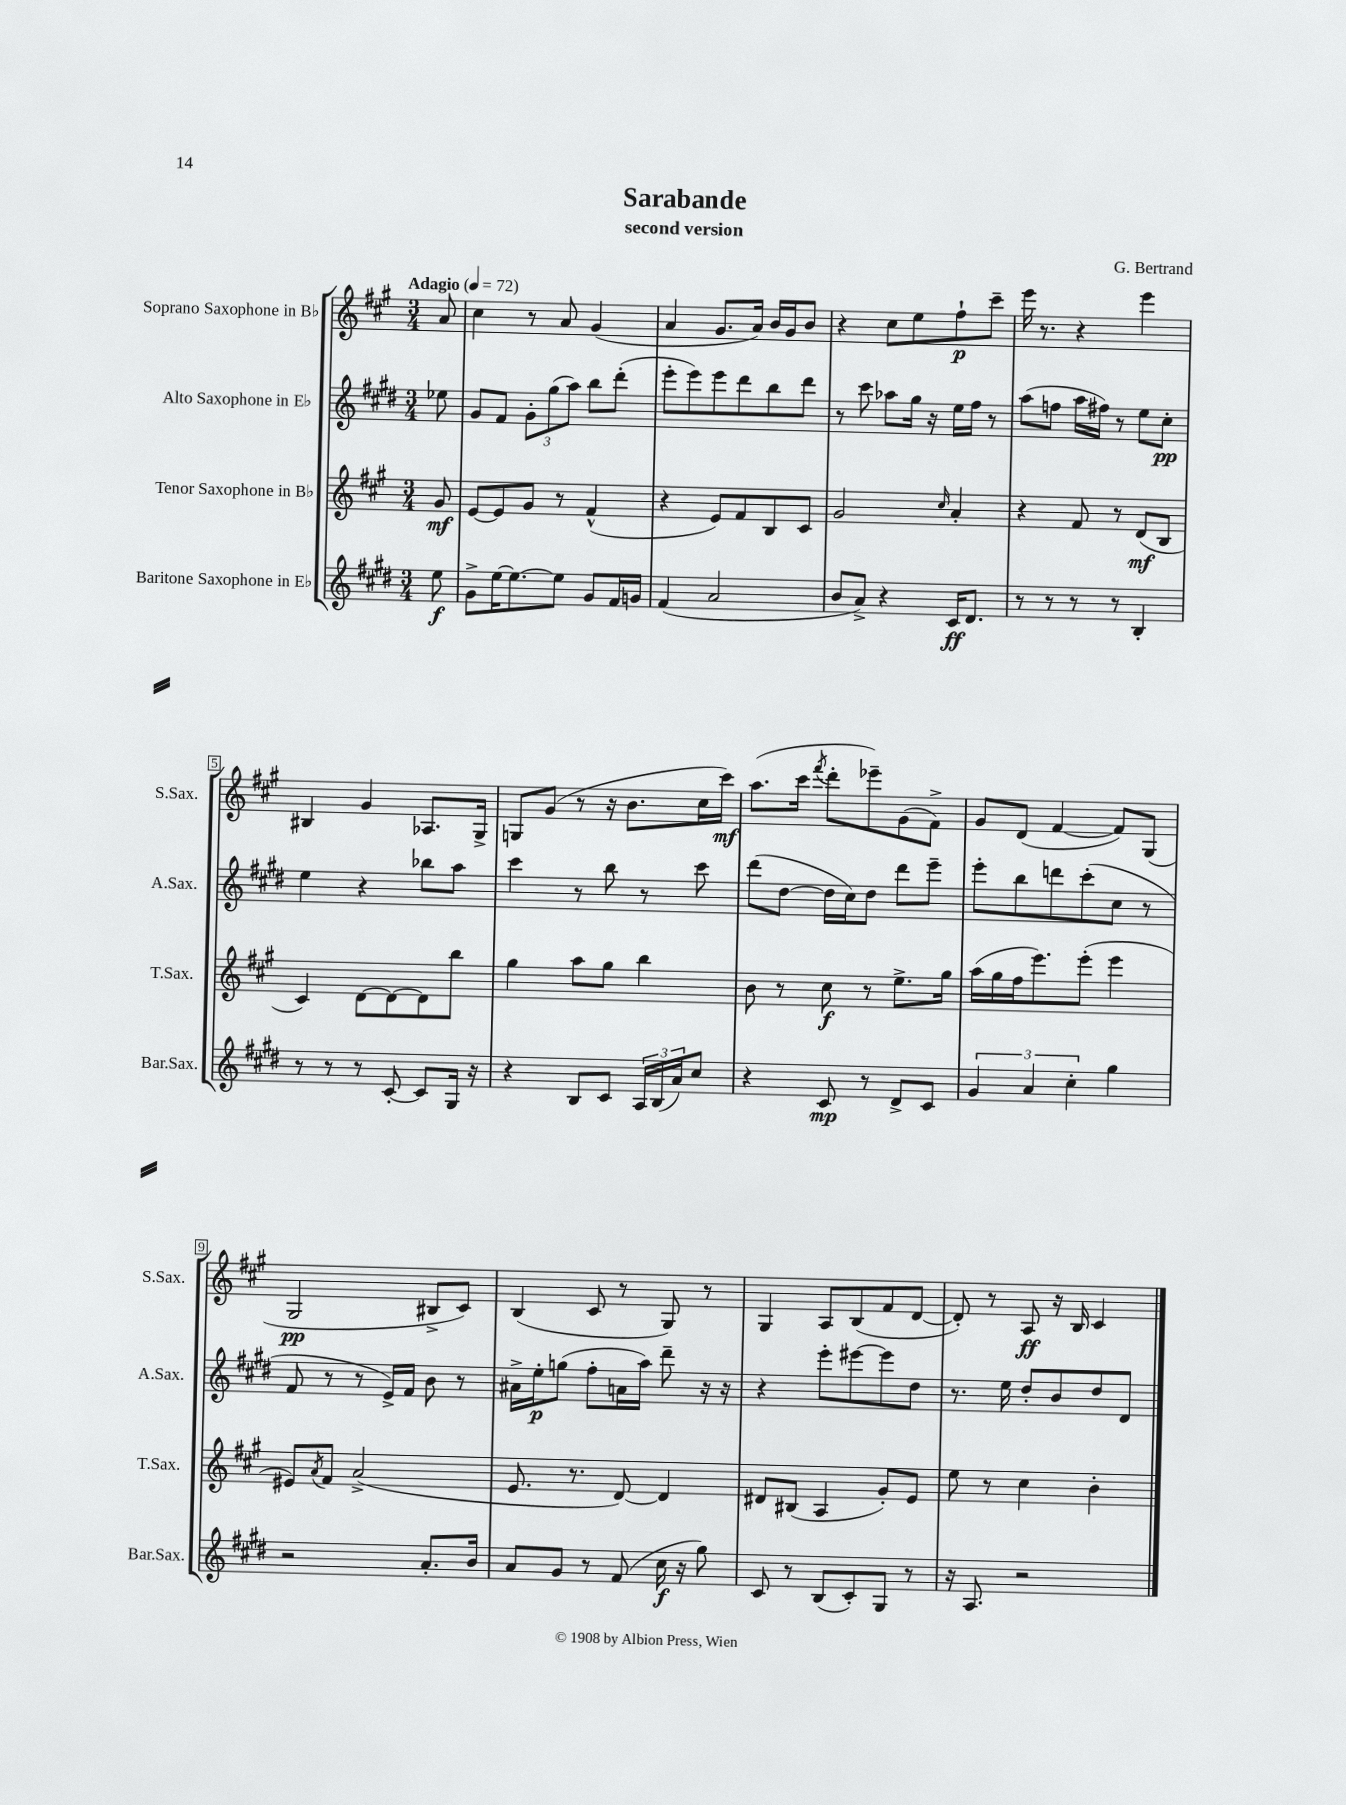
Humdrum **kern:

**kern	**dynam	**kern	**dynam	**kern	**dynam	**kern	**dynam
*part4	*part4	*part3	*part3	*part2	*part2	*part1	*part1
*staff4	*staff4	*staff3	*staff3	*staff2	*staff2	*staff1	*staff1
*I"Baritone Saxophone in E♭	*	*I"Tenor Saxophone in B♭	*	*I"Alto Saxophone in E♭	*	*I"Soprano Saxophone in B♭	*
*I'Bar.Sax.	*	*I'T.Sax.	*	*I'A.Sax.	*	*I'S.Sax.	*
*clefG2	*	*clefG2	*	*clefG2	*	*clefG2	*
*k[f#c#g#d#]	*	*k[f#c#g#]	*	*k[f#c#g#d#]	*	*k[f#c#g#]	*
*M3/4	*	*M3/4	*	*M3/4	*	*M3/4	*
*MM72	*	*MM72	*	*MM72	*	*MM72	*
=	=	=	=	=	=	=	=
!	!	!	!	!	!	!LO:TX:a:B:t=Adagio	!
8ee\	f	8g#/	mf	8ee-X\	.	8a/	.
=1	=1	=1	=1	=1	=1	=1	=1
8g#^\L	.	[8e/L	.	8g#/L	.	4cc#\	.
[16ee\K	.	8e/]	.	8f#/J	.	.	.
8.ee\_	.	.	.	.	.	.	.
.	.	8g#/J	.	12g#'\L	.	8r	.
.	.	.	.	(12gg#\	.	.	.
8ee\J]	.	8r	.	.	.	8a/	.
.	.	.	.	12aa\J)	.	.	.
8g#/L	.	(4f#^^/	.	8bb\L	.	(4g#/	.
16f#/L	.	.	.	(8ddd#'\J	.	.	.
16gn/JJ	.	.	.	.	.	.	.
=2	=2	=2	=2	=2	=2	=2	=2
(4f#/	.	4r	.	8eee'\L	.	4a/	.
.	.	.	.	8eee\)	.	.	.
2a/	.	8e/L)	.	8eee\	.	8.g#/L	.
.	.	8f#/	.	8ddd#\	.	.	.
.	.	.	.	.	.	16a/Jk)	.
.	.	8B/	.	8bb\	.	16b/LL	.
.	.	.	.	.	.	16g#/J	.
.	.	8c#/J	.	8ddd#\J	.	8b/J	.
=3	=3	=3	=3	=3	=3	=3	=3
8b/L	.	2g#/	.	8r	.	4r	.
8a^/J)	.	.	.	8ccc#\	.	.	.
4r	.	.	.	8aa-X\L	.	8cc#\L	.
.	.	.	.	16gg#\Jk	.	8ee\	.
.	.	.	.	16r	.	.	.
.	.	16qqcc#/	.	.	.	.	.
16c#/KL	ff	4a'/	.	16ee\LL	.	8ff#`\	p
8.d#/J	.	.	.	16ff#\JJ	.	.	.
.	.	.	.	8r	.	8ccc#~\J	.
=4	=4	=4	=4	=4	=4	=4	=4
8r	.	4r	.	(8aa\L	.	16eee\	.
.	.	.	.	.	.	8.r	.
8r	.	.	.	8ffn\J	.	.	.
8r	.	8f#/	.	16aa\LL	.	4r	.
.	.	.	.	16ff#X\JJ)	.	.	.
8r	.	8r	.	8r	.	.	.
4B'/	.	(8d/L	mf	8ee\L	.	4eee\	.
.	.	8B/J	.	8cc#'\J	pp	.	.
!!LO:LB:g=z
=5	=5	=5	=5	=5	=5	=5	=5
8r	.	4c#/)	.	4ee\	.	4B#X/	.
8r	.	.	.	.	.	.	.
8r	.	[8d\L	.	4r	.	4g#/	.
[8c#'/	.	8d\_	.	.	.	.	.
8c#/L]	.	8d\]	.	8bb-X\L	.	8.A-X/L	.
16G#/Jk	.	8bb\J	.	8aa\J	.	.	.
16r	.	.	.	.	.	16G#^/Jk	.
=6	=6	=6	=6	=6	=6	=6	=6
4r	.	4gg#\	.	4ccc#\	.	8Gn/L	.
.	.	.	.	.	.	(8g#/J	.
8B/L	.	8aa\L	.	8r	.	8r	.
8c#/J	.	8gg#\J	.	8bb\	.	16r	.
.	.	.	.	.	.	8.b\L	.
24A/LL	.	4bb\	.	8r	.	.	.
(24B/	.	.	.	.	.	.	.
24a/J)	.	.	.	.	.	.	.
8cc#/J	.	.	.	8ccc#\	.	16cc#\L	.
.	.	.	.	.	.	16ccc#\JJ)	mf
=7	=7	=7	=7	=7	=7	=7	=7
4r	.	8b\	.	(8ddd#\L	.	(8.aa\L	.
.	.	8r	.	[8dd#\J	.	.	.
.	.	.	.	.	.	16ccc#\Jk	.
.	.	.	.	.	.	8qfff#/	.
8c#/	mp	8cc#\	f	16dd#\LL]	.	8ddd'\L	.
.	.	.	.	16cc#\J)	.	.	.
8r	.	8r	.	8dd#\J	.	8eee-X~\)	.
8d#^/L	.	8.ee^\L	.	8ddd#\L	.	(8g#\	.
8c#/J	.	.	.	8eee~\J	.	8f#^\J)	.
.	.	16gg#\Jk	.	.	.	.	.
=8	=8	=8	=8	=8	=8	=8	=8
6g#/	.	(16aa\LL	.	8eee'\L	.	8g#/L	.
.	.	16gg#\	.	.	.	.	.
.	.	16ff#\J	.	8bb\	.	(8d/J	.
6a/	.	.	.	.	.	.	.
.	.	8.eee\)	.	.	.	.	.
.	.	.	.	8dddn\	.	[4f#/	.
6cc#'\	.	.	.	.	.	.	.
.	.	(8eee'\J	.	(8ccc#'\	.	.	.
4gg#\	.	4eee\	.	8cc#\J	.	8f#/L])	.
.	.	.	.	8r	.	(8G#/J	.
!!LO:LB:g=z
=9	=9	=9	=9	=9	=9	=9	=9
2r	.	8e#X/L)	.	8f#/	.	2G#/	pp
.	.	8qa/	.	.	.	.	.
.	.	8f#/J	.	8r	.	.	.
.	.	(2a^/	.	8r	.	.	.
.	.	.	.	16e^/LL)	.	.	.
.	.	.	.	16f#/JJ	.	.	.
8.a'/L	.	.	.	8b\	.	8B#X^/L	.
.	.	.	.	8r	.	8c#/J)	.
16b/Jk	.	.	.	.	.	.	.
=10	=10	=10	=10	=10	=10	=10	=10
8a/L	.	8.e/	.	16a#X^\LL	.	(4B/	.
.	.	.	.	16ee'\J	p	.	.
8g#/J	.	.	.	(8ggn\J	.	.	.
.	.	8.r	.	.	.	.	.
8r	.	.	.	8ff#'\L	.	8c#/	.
(8f#/	.	[8d/)	.	16an\L	.	8r	.
.	.	.	.	16aa\JJ)	.	.	.
16cc#\	f	4d/]	.	8ddd#~\	.	8G#/)	.
16r	.	.	.	.	.	.	.
8gg#\)	.	.	.	16r	.	8r	.
.	.	.	.	16r	.	.	.
=11	=11	=11	=11	=11	=11	=11	=11
8c#/	.	8d#X/L	.	4r	.	4G#/	.
8r	.	(8B#X/J	.	.	.	.	.
(8B/L	.	4A/	.	8eee'\L	.	8A/L	.
8c#'/)	.	.	.	[8eee#X\	.	(8B/	.
8G#/J	.	8g#'/L)	.	8eee#\]	.	8f#/	.
8r	.	8e/J	.	8dd#\J	.	[8d/J	.
=12	=12	=12	=12	=12	=12	=12	=12
16r	.	8ee\	.	8.r	.	8d'/])	.
8.A/	.	.	.	.	.	.	.
.	.	8r	.	.	.	8r	.
.	.	.	.	16ee\	.	.	.
2r	.	4cc#\	.	8dd#'/L	.	8A/	ff
.	.	.	.	8b/	.	16r	.
.	.	.	.	.	.	16B/	.
.	.	4b'\	.	8dd#/	.	4c#/	.
.	.	.	.	8d#/J	.	.	.
==	==	==	==	==	==	==	==
*-	*-	*-	*-	*-	*-	*-	*-
